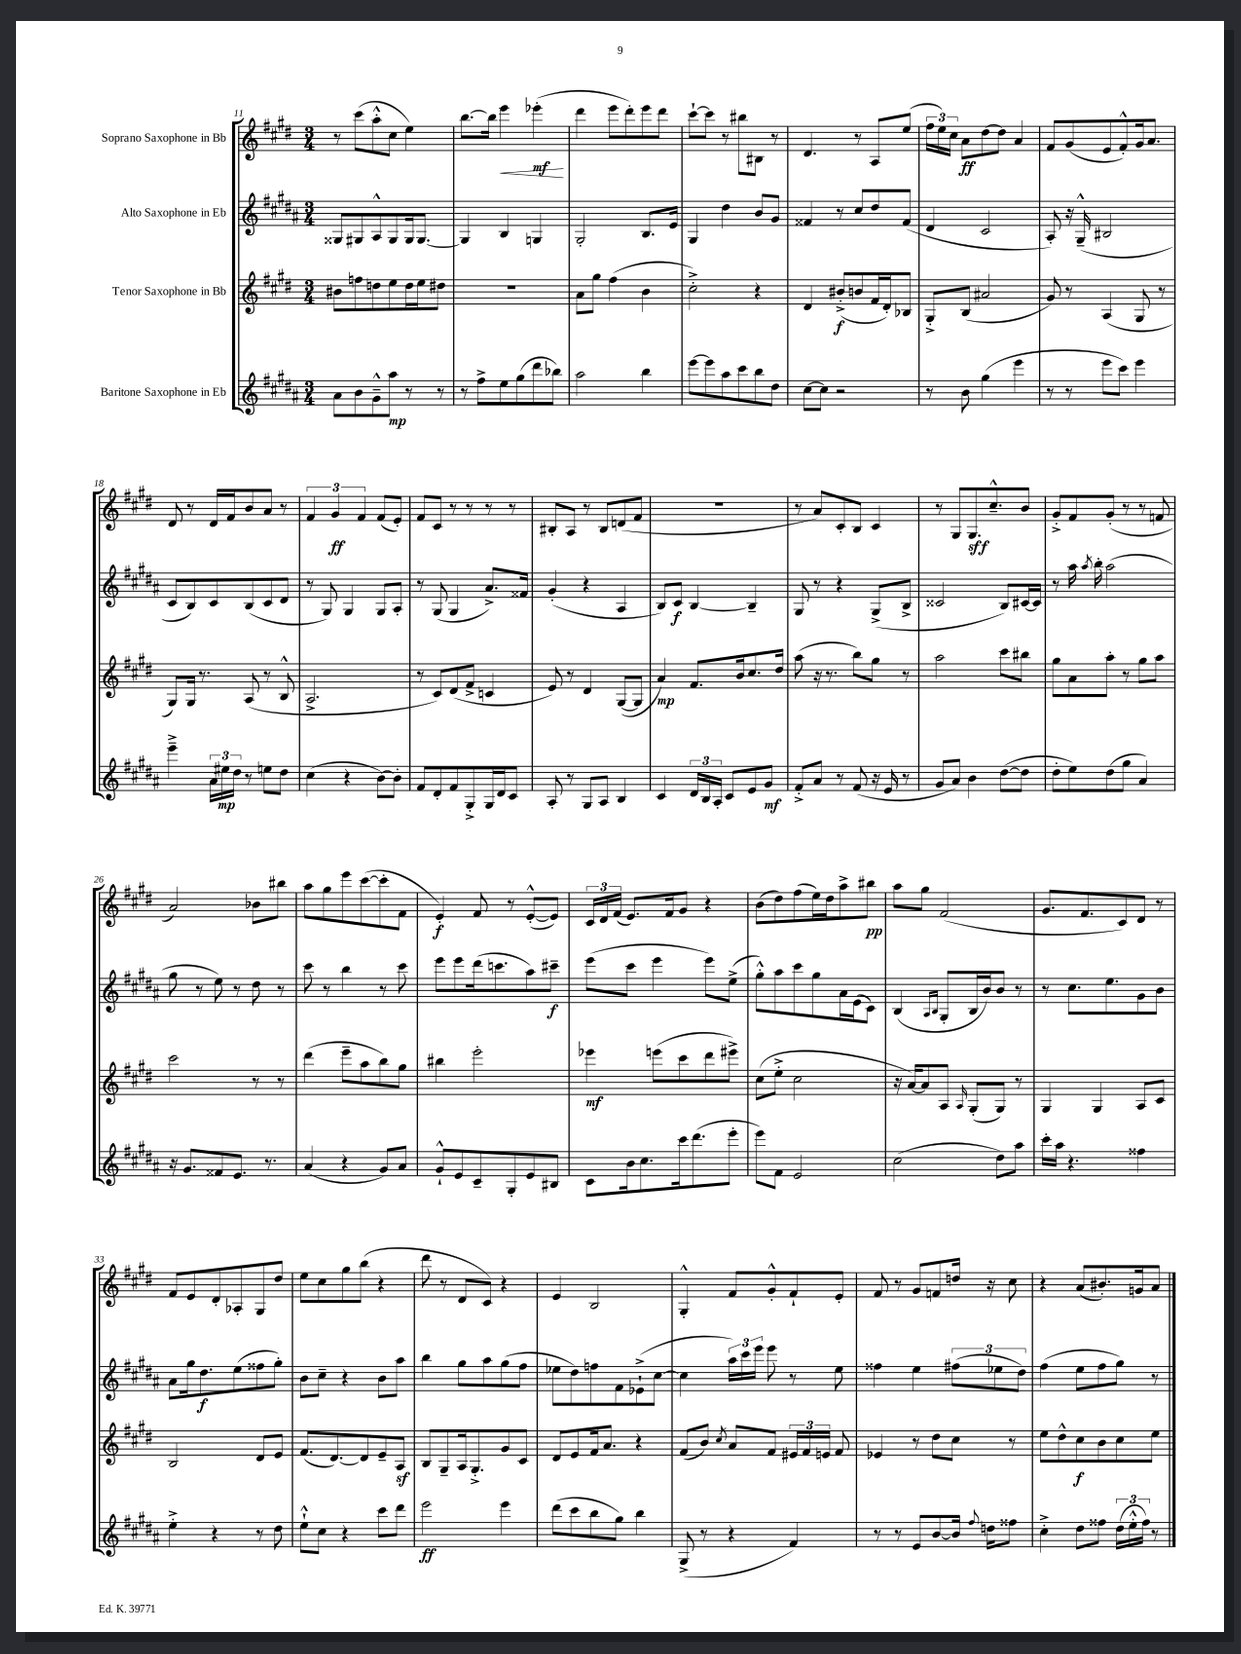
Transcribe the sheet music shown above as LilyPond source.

<<
\new StaffGroup <<
\new Staff = "s0" \with { instrumentName = "Soprano Saxophone in Bb" } {
    \clef treble \key e \major \numericTimeSignature \time 3/4
    \autoBeamOff r8 cis'''8[( a''8-.-^ cis''8] e''4) |
    b''8.[~ b''16] e'''4\< ees'''4-.\mf\!( |
    dis'''4 e'''8[ dis'''8-.) e'''8 dis'''8] |
    cis'''8[~-! cis'''8] r8 bis''8[ bis8] r8 |
    dis'4. r8 a8[ e''8]( |
    \tuplet 3/2 { fis''16[ e''16) cis''16] } a'8[\ff dis''8~ dis''8] a'4 |
    fis'8[ gis'8( e'8 fis'8-.-^) gis'16 a'8.] |
    dis'8 r8 dis'16[ fis'16 b'8 a'8] r8 |
    \tuplet 3/2 { fis'4 gis'4\ff fis'4 } fis'8[( e'8]-.) |
    fis'8[ cis'8] r8 r8 r8 r8 |
    bis8[-. a8] r8 bis8[ d'8( fis'8] |
    R2. |
    r8 a'8[) cis'8-. b8] cis'4 |
    r8 gis8[ gis8.\sff cis''8.---^ b'8] |
    gis'8[-.-> fis'8 gis'8]-.( r8 r8 f'8 |
    a'2) bes'8[ bis''8] |
    a''8[ gis''8 e'''8 cis'''8~( cis'''8-. fis'8] |
    e'4-.\f) fis'8 r8 e'8[~-.-^( e'8]) |
    \tuplet 3/2 { cis'16[ dis'16 fis'16]( } e'8.[) fis'16 gis'8] r4 |
    b'8[( dis''8) fis''8( e''16) dis''16 a''8-> bis''8]\pp |
    a''8[ gis''8] fis'2( |
    gis'8.[ fis'8. cis'8) dis'8] r8 |
    fis'8[ e'8 dis'8-. aes8-. gis8 dis''8] |
    e''8[ cis''8 gis''8 b''8]( r4 |
    dis'''8 r8 dis'8[ cis'8]) r4 |
    e'4 b2 |
    gis4-.-^ fis'8[ gis'8-.-^ fis'8-! e'8]-. |
    fis'8 r8 gis'8[ f'8 d''16] r16 cis''8 |
    r4 a'8[( bis'8.-.) g'16 a'8] \bar "|." |
}
\new Staff = "s1" \with { instrumentName = "Alto Saxophone in Eb" } {
    \clef treble \key b \major \numericTimeSignature \time 3/4
    \autoBeamOff gisis8[ gis8 ais8-^ gis8 gis16 gis8.]~ |
    gis4 b4 g4 |
    gis2-. b8.[ e'16] |
    gis4 dis''4 b'8[ gis'8] |
    fisis'4 r8 cis''8[ dis''8 fisis'8]( |
    dis'4 cis'2 |
    ais8-.) r16 gis16---^( bis2 |
    cis'8[ b8) cis'8 b8( cis'8 dis'8] |
    r8 gis8) gis4 gis8[ ais8]-. |
    r8 gis8( gis4 ais'8.[->) fisis'16] |
    gis'4-.( r4 ais4 |
    b8[) cis'8]\f b4~ b4-- |
    gis8 r8 r4 gis8[->( b8]-> |
    cisis'2 b8[) cis'16~ cis'16] |
    r8 ais''16 \acciaccatura { ais''8 } b''16-. ais''2( |
    gis''8 r8 e''8) r8 dis''8 r8 |
    cis'''8 r8 b''4 r8 cis'''8 |
    e'''8[ e'''8 dis'''16( c'''8. ais''8) cis'''8]--\f |
    e'''8[( cis'''8] e'''4 e'''8[) e''8]->( |
    gis''8[-.-^) ais''8 cis'''8 gis''8 ais'16 e'16( cis'8]) |
    b4( \grace { ais16[ b16] } gis8[-. b16 b'16) b'8] r8 |
    r8 cis''8.[ e''8. gis'8 b'8] |
    ais'8[ gis''16 dis''8.\f e''8( fisis''8 gis''8]-.) |
    b'8[ cis''8]-- r4 b'8[ ais''8] |
    b''4 gis''8[ ais''8 gis''8( fis''8] |
    ees''8[ dis''8) f''8 fis'8 ees'8-!->( cis''8]~ |
    cis''4 \tuplet 3/2 { ais''16[) cis'''16 e'''16] } e'''8 r8 e''8 |
    fisis''4 e''4 \tuplet 3/2 { fis''8[( ees''8 dis''8]) } |
    fis''4( e''8[ fis''8 gis''8]) r8 \bar "|." |
}
\new Staff = "s2" \with { instrumentName = "Tenor Saxophone in Bb" } {
    \clef treble \key e \major \numericTimeSignature \time 3/4
    \autoBeamOff bis'8[ f''8 d''8 e''8 d''16 e''16 dis''8] |
    R2. |
    a'8[ gis''8] fis''4( b'4 |
    cis''2-.->) r4 |
    dis'4 bis'8[-.->\f( b'8 fis'16 dis'16-.) bes8] |
    gis8[-.-> b8]( ais'2 |
    gis'8) r8 a4( gis8 r8 |
    gis8[) gis16] r8. a8( r8 b8-^ |
    a2.-> |
    r8 cis'8[) dis'8( fis'8]-> c'4 |
    e'8) r8 dis'4 gis8[~( gis8] |
    a'4\mp) fis'8.[ b'16 cis''8. dis''16] |
    a''8( r16 r8. b''8[) gis''8] r8 |
    a''2 cis'''8[ bis''8] |
    gis''8[ a'8 a''8]-. r8 gis''8[ a''8] |
    cis'''2 r8 r8 |
    dis'''4( e'''8[-- a''8 b''8) gis''8] |
    bis''4 e'''2-. |
    ees'''4\mf e'''8[( cis'''8 dis'''8 eis'''8]->) |
    cis''8[( e''8]-.-> cis''2 |
    r16 a'16[~) a'8 a8] \grace { a16 } gis8[-.( gis8]) r8 |
    gis4 gis4 a8[ cis'8] |
    b2 dis'8[ e'8] |
    fis'8.[( dis'8.~) dis'8 e'8-- a8]\sf |
    b8[ gis8-- a16 gis8.-.-> gis'8 cis'8] |
    dis'8[ e'8 fis'16 a'8.] r4 |
    fis'8[( b'8]) \acciaccatura { cis''8 } a'8[ fis'8] \tuplet 3/2 { eis'16[ fis'16 e'16] } fis'8 |
    ees'4 r8 dis''8[ cis''8] r8 |
    e''8[ dis''8-^ cis''8\f b'8 cis''8 e''8] \bar "|." |
}
\new Staff = "s3" \with { instrumentName = "Baritone Saxophone in Eb" } {
    \clef treble \key b \major \numericTimeSignature \time 3/4
    \autoBeamOff ais'8[ b'8 gis'8---^ ais''8]\mp r8 r8 |
    r8 fis''8[-> e''8 gis''8( dis'''8 bes''8]) |
    ais''2 b''4 |
    e'''8[~ e'''8 ais''8 cis'''8 b''8 dis''8] |
    cis''8[~ cis''8] r2 |
    r8 b'8 gis''4( e'''4 |
    r8 r8 e'''8[ cis'''8]) e'''4 |
    e'''4---> \tuplet 3/2 { ais'16[ eis''16\mp dis''16] } r8 e''8[ dis''8] |
    cis''4( r4 b'8[~) b'8]-. |
    fis'8[ dis'8-. fis'8 gis8-.-> gis16 dis'16 cis'8] |
    ais8-. r8 gis8[ ais8] b4 |
    cis'4 \tuplet 3/2 { dis'16[ b16 ais16]-. } cis'8[ e'8 gis'8]\mf |
    fis'8[-.-> ais'8] r8 fis'8( r16 e'16 r8 |
    gis'8[ ais'8]) b'4 dis''8[~( dis''8] |
    dis''8[-. e''8) dis''8( gis''8] ais'4) |
    r16 gis'8.[ fisis'8 e'8.] r8. |
    ais'4( r4 gis'8[) ais'8] |
    gis'8[-!-^ e'8 cis'8-- gis8-. e'8 bis8] |
    cis'8[ b'16 cis''8. cis'''16 dis'''8.( e'''8]-. |
    e'''8[) fis'8] e'2 |
    cis''2( dis''8[) ais''8] |
    cis'''16[-. ais''16] r4. fisis''4 |
    e''4-.-> r4 r8 dis''8 |
    e''8[-!-^ cis''8] r4 cis'''8[ dis'''8] |
    e'''2\ff e'''4 |
    dis'''8[( cis'''8 b''8 gis''8]) b''4 |
    gis8->( r8 r4 fis'4) |
    r8 r8 e'8[ b'8~ b'16] \appoggiatura { fis''8 } d''16[ fisis''8] |
    cis''4-.-> dis''8[ fisis''8] \tuplet 3/2 { dis''16[( e''16-.-^ fisis''16]) } r8 \bar "|." |
}
>>
>>
\layout { \context { \Score currentBarNumber = #11 } }
